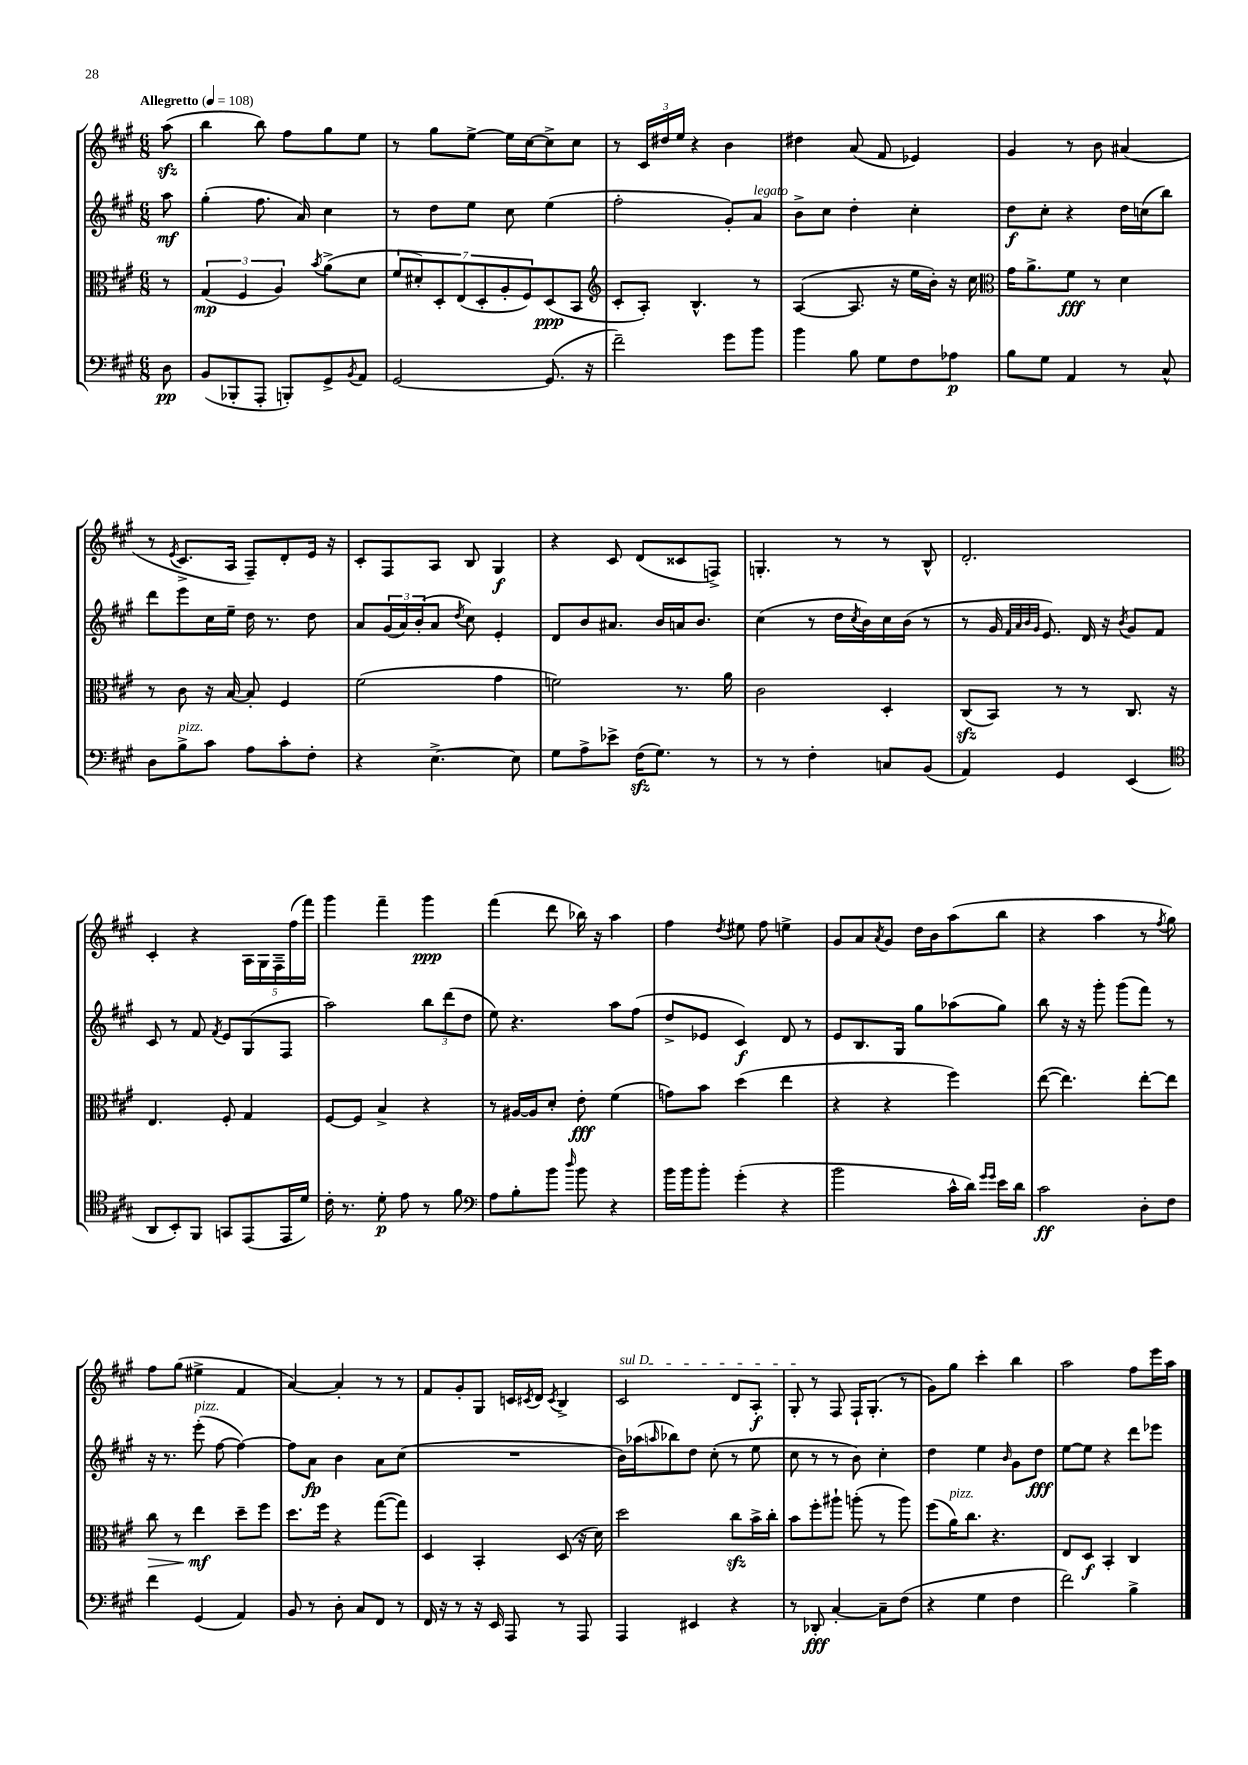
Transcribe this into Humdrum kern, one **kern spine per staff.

**kern	**kern	**kern	**kern
*staff4	*staff3	*staff2	*staff1
*clefF4	*clefC3	*clefG2	*clefG2
*k[f#c#g#]	*k[f#c#g#]	*k[f#c#g#]	*k[f#c#g#]
*M6/8	*M6/8	*M6/8	*M6/8
*MM108	*MM108	*MM108	*MM108
8D	8r	8aa	(8aa
=	=	=	=
(8BB	(6G#	(4gg#'	4bb
8BBB-'	.	.	.
.	6F#	.	.
8AAA'	.	8.ff#	8bb)
.	6A)	.	.
8BBB')	.	.	8ff#
.	.	16a)	.
.	8qb	.	.
8GG#^	(8a^	4cc#	8gg#
8qBB	.	.	.
8AA	8d	.	8ee
=	=	=	=
[2GG#	14f#	8r	8r
.	14d#')	.	.
.	.	8dd	8gg#
.	14D'	.	.
.	(14E	.	.
.	.	8ee	[8ee^
.	14D'	.	.
.	14A'	.	.
.	.	8cc#	16ee]
.	14F#)	.	.
.	.	.	[16cc#
(8.GG#]	(8D	(4ee	8cc#^]
.	8BB	.	8cc#
16r	.	.	.
=	=	=	=
*	*clefG2	*	*
2f#~)	8c#'	2ff#'	8r
.	8A')	.	24c#
.	.	.	24dd#
.	.	.	24ee
.	4.B^^	.	4r
8g#	.	8g#')	4b
8b	8r	8a	.
=	=	=	=
4b	([4A	8b^	4dd#
.	.	8cc#	.
8B	8.A]	4dd'	(8a
8G#	.	.	8f#
.	16r	.	.
8F#	16ee	4cc#'	4e-)
.	16b')	.	.
8A-	16r	.	.
.	16cc#	.	.
=	=	=	=
*	*clefC3	*	*
8B	16g#	8dd	4g#
.	8.a^	.	.
8G#	.	8cc#'	.
4AA	8f#	4r	8r
.	8r	.	8b
8r	4d	16dd	(4a#
.	.	(16cc	.
8C#^^	.	8bb)	.
=	=	=	=
8D	8r	8ddd	8r
.	.	.	8qe
8B^	8c#	8eee	8.c#^
8c#	16r	16cc#	.
.	[16B	16ee~	16A
8A	8B']	16dd	8F#~)
.	.	8.r	.
8c#'	4F#	.	8d'
8F#'	.	8dd	16e
.	.	.	16r
=	=	=	=
4r	(2f#	8a	8c#'
.	.	(24g#	8F#
.	.	24a)	.
.	.	(24b'	.
[4.E^	.	8a	8A
.	.	8qdd	.
.	.	8cc#)	8B
.	4g#	4e'	4G#
8E]	.	.	.
=	=	=	=
8G#	2f)	8d	4r
8A^	.	8b	.
8e-^	.	8.a#	8c#
(16F#	.	.	(8d
8.G#)	.	16b	.
.	8.r	16a	8c##
.	.	8.b	.
8r	.	.	8F^)
.	16a	.	.
=	=	=	=
8r	2c#	(4cc#	4.G'
8r	.	.	.
4F#'	.	8r	.
.	.	16dd	8r
.	.	8qcc#	.
.	.	16b)	.
8C	4D'	16cc#	8r
.	.	(16b	.
(8BB	.	8r	8B^^
=	=	=	=
4AA)	(8C#	8r	2.d'
.	8BB)	16g#	.
.	.	32qqf#	.
.	.	32qqa	.
.	.	32qqb	.
.	.	32qqg#	.
.	.	8.e)	.
4GG#	8r	.	.
.	8r	16d	.
.	.	16r	.
.	.	8qb	.
(4EE	8.C#	8g#	.
.	.	8f#	.
.	16r	.	.
=	=	=	=
*clefC4	*	*	*
8AA	4.E	8c#	4c#'
8BB')	.	8r	.
8FF#	.	8f#	4r
.	.	8qf#	.
8GG	8F#'	8e	.
(8EE	4G#	(8G#	20A
.	.	.	20G#
.	.	.	20F#~
16EE	.	8F#	.
.	.	.	(20ff#
16d)	.	.	.
.	.	.	20fff#)
=	=	=	=
16c#'	[8F#	2aa)	4ggg#
8.r	.	.	.
.	8F#]	.	.
8d'	4B^	.	4fff#~
8e	.	.	.
8r	4r	12bb	4ggg#
.	.	(12ddd	.
8f#	.	.	.
.	.	12dd	.
=	=	=	=
*clefF4	*	*	*
8A	8r	8ee)	(4fff#
8B'	[16A#	4.r	.
.	16A#]	.	.
8b	8d'	.	8ddd
16qqdd	.	.	.
8b	8e'	.	16bb-)
.	.	.	16r
4r	(4f#	8aa	4aa
.	.	(8ff#	.
=	=	=	=
16b	8g)	8dd^	4ff#
16b	.	.	.
8b'	8b	8e-	.
.	.	.	8qdd
(4g#'	(4dd	4c#)	8ee#
.	.	.	8ff#
4r	4ee	8d	4ee^
.	.	8r	.
=	=	=	=
2b	4r	8e	8g#
.	.	8.B	8a
.	.	.	8qa
.	4r	.	8g#
.	.	16G#	.
.	.	8gg#	16dd
.	.	.	16b
16c#^^	4ff#)	(8aa-	(8aa
16d)	.	.	.
16qqg#	.	.	.
16qqg#	.	.	.
16e	.	8gg#)	8bb
16d	.	.	.
=	=	=	=
2c#	([8ee	8bb	4r
.	4.ee])	16r	.
.	.	16r	.
.	.	8ggg#'	4aa
.	.	(8ggg#	.
8D'	[8ee'	8fff#)	8r
.	.	.	8qff#
8F#	8ee]	8r	8gg#)
=	=	=	=
4f#	8cc#	16r	8ff#
.	.	8.r	.
.	8r	.	(8gg#
(4GG#	4ee	(8eee'	4ee#^
.	.	[8ff#	.
4AA)	8dd~	4ff#_)	4f#
.	8ff#	.	.
=	=	=	=
8BB	8.dd	8ff#]	[4a)
8r	.	8a	.
.	16ff#	.	.
8D'	4r	4b	4a']
8C#	.	.	.
8FF#	([8gg#	8a	8r
8r	8gg#])	(8cc#	8r
=	=	=	=
16FF#	4D	2.r	8f#
16r	.	.	.
8r	.	.	8g#'
16r	4BB'	.	8G#
16EE	.	.	.
8AAA	.	.	16c
.	.	.	8qc#
.	.	.	16d
.	.	.	8qc#
8r	(8D	.	4B^
8AAA	16r	.	.
.	16d)	.	.
=	=	=	=
4AAA	2dd	16b)	2c#
.	.	(16aa-	.
.	.	16qqaa	.
.	.	8bb-)	.
4EE#	.	8dd	.
.	.	(8cc#'	.
4r	8cc#	8r	8d
.	16b^	8ee	8A'
.	16cc#'	.	.
=	=	=	=
8r	8b	8cc#	8G#'
8DD-'	8ff#'	8r	8r
[4C#'	8aa#`	8r	8F#
.	(8aa'	8b)	16F#`
.	.	.	(8.G#'
8C#~]	8r	4cc#'	.
(8F#	8aa)	.	8r
=	=	=	=
4r	(8ff#	4dd	8g#)
.	16a)	.	8gg#
.	8.cc#	.	.
4G#	.	4ee	4ccc#'
.	4.r	.	.
.	.	16qqb	.
4F#	.	8g#	4bb
.	.	8dd	.
=	=	=	=
2f#)	8E	[8ee	2aa
.	8D	8ee]	.
.	4BB'	4r	.
4B^	4C#	8ddd	8ff#
.	.	8eee-	16eee
.	.	.	16aa
==	==	==	==
*-	*-	*-	*-
